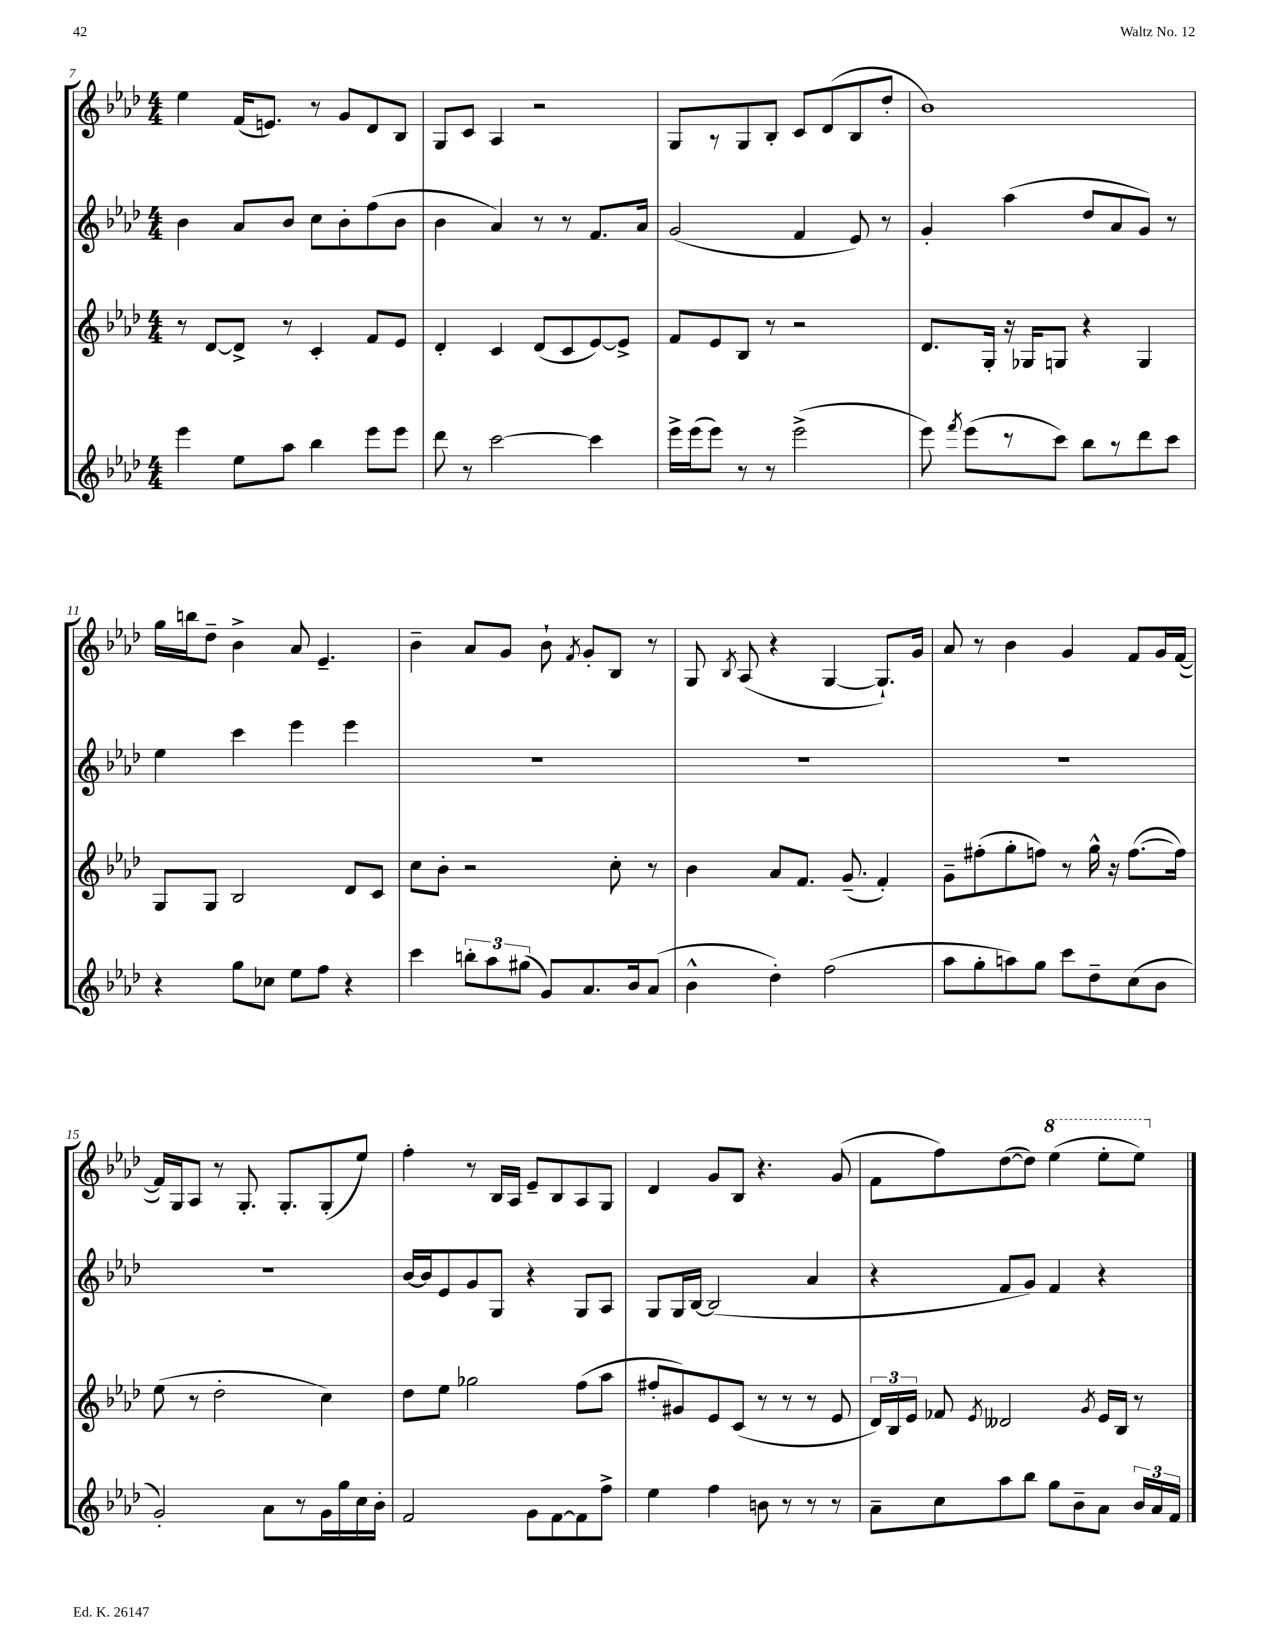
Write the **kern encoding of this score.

**kern	**kern	**kern	**kern
*staff4	*staff3	*staff2	*staff1
*clefG2	*clefG2	*clefG2	*clefG2
*k[b-e-a-d-]	*k[b-e-a-d-]	*k[b-e-a-d-]	*k[b-e-a-d-]
*M4/4	*M4/4	*M4/4	*M4/4
4eee-\	8r	4b-\	4ee-\
.	[8d-/L	.	.
8ee-\L	8d-^/]J	8a-/L	(16f/LK
.	.	.	8.e/J)
8aa-\J	8r	8b-/J	.
4bb-\	4c'/	8cc\L	8r
.	.	8b-'\	8g/L
8eee-\L	8f/L	(8ff\	8d-/
8eee-\J	8e-/J	8b-\J	8B-/J
=	=	=	=
8ddd-\	4d-'/	4b-\	8G/L
8r	.	.	8c/J
[2ccc\	4c/	4a-/)	4A-/
.	(8d-/L	8r	2r
.	8c/	8r	.
4ccc\]	[8e-/)	8.f/L	.
.	8e-^/]J	.	.
.	.	16a-/Jk	.
=	=	=	=
16eee-^\LL	8f/L	(2g/	8G/L
(16eee-\J	.	.	.
8eee-\J)	8e-/	.	8r
8r	8B-/J	.	8G/
8r	8r	.	8B-'/J
(2eee-^\	2r	4f/	8c/L
.	.	.	(8d-/
.	.	8e-/)	8B-/
.	.	8r	8dd-'/J
=	=	=	=
8eee-\)	8.d-/L	4g'/	1b-)
8qfff/	.	.	.
(8eee-\L	.	.	.
.	16G'/Jk	.	.
8r	16r	(4aa-\	.
.	16G-/LK	.	.
8ccc\J)	8G/J	.	.
8bb-\L	4r	8dd-/L	.
8r	.	8a-/	.
8ddd-\	4G/	8g/J)	.
8ccc\J	.	8r	.
=	=	=	=
4r	8G/L	4ee-\	16gg\LL
.	.	.	16bb\J
.	8G/J	.	8dd-~\J
8gg\L	2B-/	4ccc\	4b-^\
8cc-\J	.	.	.
8ee-\L	.	4eee-\	8a-/
8ff\J	.	.	4.e-~/
4r	8d-/L	4eee-\	.
.	8c/J	.	.
=	=	=	=
4ccc\	8cc\L	1r	4b-~\
.	8b-'\J	.	.
12bb'\L	2r	.	8a-/L
12aa-\	.	.	.
.	.	.	8g/J
(12gg#\J	.	.	.
8g/L)	.	.	8b-`\
.	.	.	8qf/
8.a-/	.	.	8g'/L
.	8cc'\	.	8B-/J
16b-/k	.	.	.
(8a-/J	8r	.	8r
=	=	=	=
4b-^^\	4b-\	1r	8G/
.	.	.	8qB-/
.	.	.	(8A-/
4dd-'\)	8a-/L	.	4r
.	8.f/J	.	.
(2ff\	.	.	[4G/
.	(8.g~/	.	.
.	4f'/)	.	8.G`/]L)
.	.	.	16g/Jk
=	=	=	=
8aa-\L	8g~\L	1r	8a-/
8gg'\	(8ff#'\	.	8r
8aa\)	8gg'\	.	4b-\
8gg\J	8ff\J)	.	.
8ccc\L	8r	.	4g/
8dd-~\	16gg^^\	.	.
.	16r	.	.
(8cc\	([8.ff\L	.	8f/L
8b-\J	.	.	16g/L
.	16ff\]Jk)	.	([16f/JJ
=	=	=	=
2g'/)	(8ee-\	1r	16f/]LL)
.	.	.	16G/J
.	8r	.	8A-/J
.	2dd-'\	.	8r
.	.	.	8.G'/
8a-\L	.	.	.
.	.	.	8.G'/L
8r	.	.	.
16g\L	4cc\)	.	(8G'/
16gg\	.	.	.
16cc\	.	.	8ee-/J)
16b-'\JJ	.	.	.
=	=	=	=
2f/	8dd-\L	[16b-/LL	4ff'\
.	.	16b-/]J	.
.	8ee-\J	8e-/	.
.	2gg-\	8g/	8r
.	.	8G/J	16B-/LL
.	.	.	16A-/JJ
8g\L	.	4r	8e-~/L
[8f\	.	.	8B-/
8f\]	(8ff\L	8G/L	8A-/
8ff^\J	8aa-\J	8A-/J	8G/J
=	=	=	=
4ee-\	8ff#'/L	8G/L	4d-/
.	8g#/)	16G/L	.
.	.	[16B-/JJ	.
4ff\	8e-/	(2B-/]	8g/L
.	(8c/J	.	8B-/J
8b\	8r	.	4.r
8r	8r	.	.
8r	8r	4a-/	.
8r	8e-/	.	(8g/
=	=	=	=
8a-~\L	24d-/LL)	4r	8f\L
.	24B-/	.	.
.	24e-/JJ	.	.
8cc\	8f-/	.	8ff\)
.	8qe-/	.	.
8aa-\	2d--/	8f/L	([8dd-\
8bb-\J	.	8g/J)	8dd-\]J)
8gg\L	.	4f/	(4eee-\
8b-~\	.	.	.
.	8qg/	.	.
8a-\J	16e-/LL	4r	8eee-'\L
.	16B-/JJ	.	.
24b-/LL	8r	.	8eee-\J)
24a-/	.	.	.
24f/JJ	.	.	.
==	==	==	==
*-	*-	*-	*-
